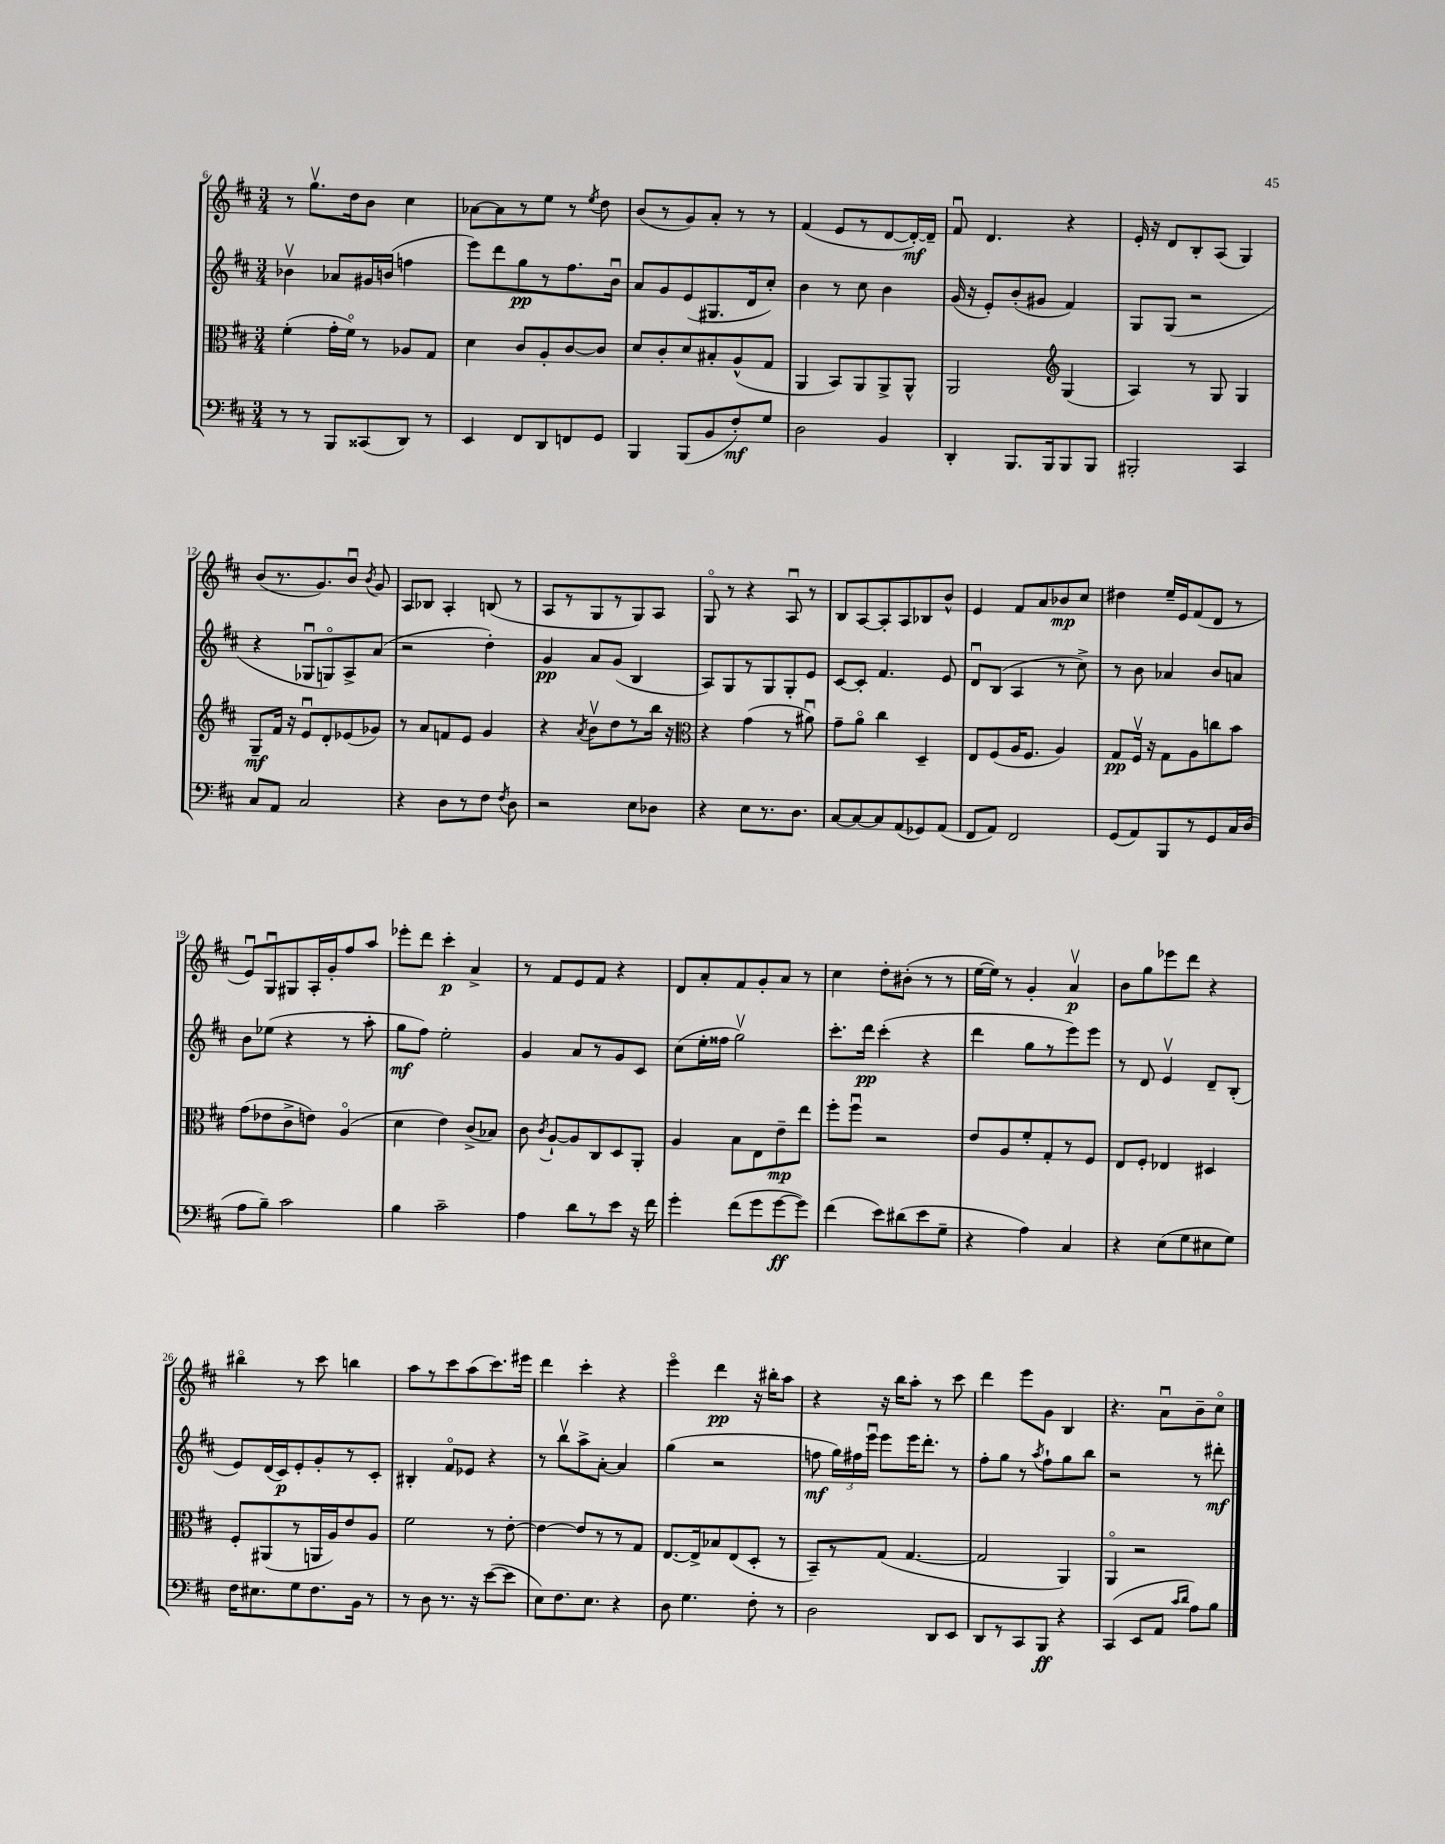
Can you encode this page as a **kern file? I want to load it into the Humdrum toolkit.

**kern	**kern	**kern	**kern
*staff4	*staff3	*staff2	*staff1
*clefF4	*clefC3	*clefG2	*clefG2
*k[f#c#]	*k[f#c#]	*k[f#c#]	*k[f#c#]
*M3/4	*M3/4	*M3/4	*M3/4
8r	(4f#'\	4b-v\	8r
8r	.	.	8.ggv\L
8BBB/L	16g'\LL	8a-/L	.
.	16f#o\JJ)	.	16dd\k
(8CC##/	8r	16g#/L	8b\J
.	.	(16b/JJ	.
8DD/J)	8A-/L	4ff\	4cc#\
8r	8G/J	.	.
=	=	=	=
4EE/	4d\	8eee\L)	[8a-\L
.	.	8ddd\	8a-\]
8FF#/L	8c#/L	8gg\	8r
8DD/	8A'/	8r	8ee\J
8FF/	[8c#/	8.ff#\	8r
.	.	.	8qee/
8GG/J	8c#/]J	.	8dd\
.	.	16bu\Jk	.
=	=	=	=
4BBB/	8d/L	8a/L	(8b/L
.	8c#'/	8g/	8r
(8BBB/L	8d/	(8e/	8g/)
8BB/	8B#'/	8.G#/	8a'/J
8F#'/)	(8A^^/	.	8r
.	.	16d/k	.
8G/J	8G/J	8cc#'/J)	8r
=	=	=	=
2D\	4AA/	4b\	(4f#/
.	8BB/L)	8r	8e/L
.	8AA/	8cc#\	8r
4BB/	8AA^/	4b\	[8d/
.	8AA^^/J	.	16d'/_L)
.	.	.	16d~/]JJ
=	=	=	=
4DD'/	2AA/	(16g/	8f#u/
.	.	16r	.
.	.	8e'/L)	4.d/
8.BBB/L	.	(8b'/	.
.	.	8g#/J	.
16BBB/k	.	.	.
*	*clefG2	*	*
8BBB/	(4G/	4f#/)	4r
8BBB/J	.	.	.
=	=	=	=
2BBB#'/	4A/)	8G/L	16e'/
.	.	.	16r
.	.	(8G/J	8d/L
.	8r	2r	8B'/
.	8G/	.	(8A/J
4CC#/	4G/	.	4G/)
=	=	=	=
8C#/L	8G~/L	4r	(8b/L
8AA/J	16f#/Jk	.	8.r
.	16r	.	.
2C#/	8eu/L	8G-u/L	.
.	.	.	8.g/)
.	8d'/	8Go/)	.
.	(8e-/	8A^/	8bu/J
.	.	.	8qb/
.	8g-/J)	(8a/J	8g/
=	=	=	=
4r	8r	2r	8A/L
.	8a/L	.	8B-/J
8D\L	8f/	.	4A'/
8r	8e/J	.	.
8F#\J	4g/	4dd'\)	(8B/
8qF#/	.	.	.
8D\	.	.	8r
=	=	=	=
2r	4r	4g/	8A/L
.	.	.	8r
.	8qa/	.	.
.	8bv\L	8a/L	8G/
.	8dd\	(8g/J	8r
8E\L	8r	4B/	8G/)
8D-\J	16bb\Jk	.	8A/J
.	16r	.	.
=	=	=	=
*	*clefC3	*	*
4r	4r	8A/L)	8Go/
.	.	8G/	8r
8E\L	(4g\	8r	4r
8.r	.	8G/	.
.	8r	8G'/	8Au/
8.D\J	.	.	.
.	8a#u\)	8e/J	8r
=	=	=	=
[8C#/L	8g~\L	[8c#/L	8B/L
8C#/_	8ao\J	8c#'/]J	[8A/
8C#/]	4cc#\	4.f#/	8A'/]
(8AA/	.	.	8A/
8GG-/)	4D~/	.	8B-/
(8AA/J	.	8e/	8b^^/J
=	=	=	=
8FF#/L	8E/L	8du/L	4e/
8AA/J)	(8F#/	(8B/J	.
2FF#/	16A/K	4A/	8f#/L
.	8.F#/J	.	.
.	.	.	8a/
.	4A/)	8r	8b-/
.	.	8cc#^\)	8cc#/J
=	=	=	=
(8GG/L	8G/L	8r	4dd#\
8AA/)	16F#v/Jk	8b\	.
.	16r	.	.
8BBB/	8G\L	4a-/	16ee~/LL
.	.	.	16e/J
8r	8A\	.	(8f#/
8GG/	8cc\	8b/L	8d/J
16C#/L	8b\J	8a/J	8r
(16D/JJ	.	.	.
=	=	=	=
8A\L	(8g\L	8b\L	8eu/L)
8B~\J)	8e-\	(8ee-\J	8Gu/
2c#\	8c#^\	4r	8G#/
.	8e\J)	.	16A'/L
.	.	.	16g'/J
.	(4Ao/	8r	8ff#/
.	.	8aa'\	8aa/J
=	=	=	=
4B\	4d\	8gg\L	8eee-'\L
.	.	8ff#\J)	8ddd\J
2c#~\	4e\)	2ee'\	4ccc#'\
.	(8c#^/L	.	4a^/
.	8B-/J)	.	.
=	=	=	=
4A\	8c#\	4g/	8r
.	8qc#/	.	.
.	[8A`/L	.	8f#/L
8d\L	8A/]	8a/L	8e/
8r	8C#/	8r	8f#/J
8e\J	8D/	8g/	4r
16r	8AA'/J	8c#/J	.
16f#\	.	.	.
=	=	=	=
4g'\	4A/	(8cc#\L	8d/L
.	.	16ee'\L	8a'/
.	.	16ff##\JJ	.
(8f#\L	8B\L	2ggv\)	8f#/
8g\	8E\	.	8g'/
[8g\	8e~\	.	8a/J
8g\]J)	8ee\J	.	8r
=	=	=	=
(4f#\	8ff#'\L	8.ccc#'\L	4cc#\
.	8ff#u\J	.	.
.	.	16ddd\Jk	.
8e\L)	2r	(4ccc#'\	8dd'\L
(8d#\	.	.	(8b#'\J
8e\	.	4r	8r
8G~\J	.	.	8r
=	=	=	=
4r	8e/L	4ddd\	[16ee\LL
.	.	.	16ee\]JJ)
.	8A/	.	8r
4A\)	8f#'/	8gg\L	4g'/
.	8G'/	8r	.
4C#/	8r	8eee\)	4av/
.	8F#/J	8eee\J	.
=	=	=	=
4r	8E/L	8r	8b\L
.	8F#'/J	8d/	8gg\
(8E\L	4E-/	4ev/	8eee-\
8G\	.	.	8ddd\J
8E#\	4D#/	8d~/L	4r
8G\J)	.	(8B'/J	.
=	=	=	=
16F#\LK	8F#'/L	8e/L)	4bb#o\
8.E#\	.	.	.
.	(8AA#/	(16d/L	.
.	.	16c#/J)	.
8G\	8r	8e'/	8r
8.F#\	16AA/L	8g'/	8ccc#\
.	16A/J)	.	.
.	8e/	8r	4bb\
16BB\Jk	.	.	.
8r	8A/J	8c#'/J	.
=	=	=	=
8r	2f#\	4B#'/	8aa\L
8D\	.	.	8r
8.r	.	8f#o/L	8ccc#\
.	.	8e-/J	(8aa\
16r	.	.	.
([8e\L	8r	4r	8.ccc#\)
8e\]J	[8e'\	.	.
.	.	.	16eee#\Jk
=	=	=	=
8E\L)	4e\_	8r	4ddd\
8.F#\	.	8bbv\L	.
.	8e/]L	8aa^\	4ccc#'\
8.E\J	.	.	.
.	8r	[8a'\J	.
4r	8r	4a/]	4r
.	8G/J	.	.
=	=	=	=
8D\	[8.E/L	(4gg\	4eeeo\
4.G\	.	.	.
.	16E^/]k	.	.
.	8B-/	2r	4ddd\
.	(8E/	.	.
8F#'\	8D'/J	.	16r
.	.	.	16bb#'\LK
8r	8r	.	8aa\J
=	=	=	=
2D\	8BB~/L)	8ff\	4r
.	8r	24gg\LL)	.
.	.	24ff#\	.
.	.	24eeeu\JJ	.
.	(8G/J	8eee\L	16r
.	.	.	16bb\LK
.	[4.G/	16eee\K	8aa'\J
.	.	8.ddd'\J	.
8DD/L	.	.	8r
8EE/J	.	8r	8ccc#\
=	=	=	=
8DD/L	2G/]	8ff#'\L	4ddd\
8r	.	8gg\J	.
8CC#/	.	8r	8eee\L
.	.	8qaa/	.
8BBB/J	.	8ff#`\L	8g\J
4r	4AA/)	8gg\	4B/
.	.	8bb\J	.
=	=	=	=
(4CC#/	4AAo/	2r	4.r
8EE/L	2r	.	.
8AA/J	.	.	8au\L
16qqc#/LL	.	.	.
16qqd/JJ	.	.	.
8A\L)	.	8r	8b~\
8B\J	.	8ddd#'\	8cc#o\J
==	==	==	==
*-	*-	*-	*-
